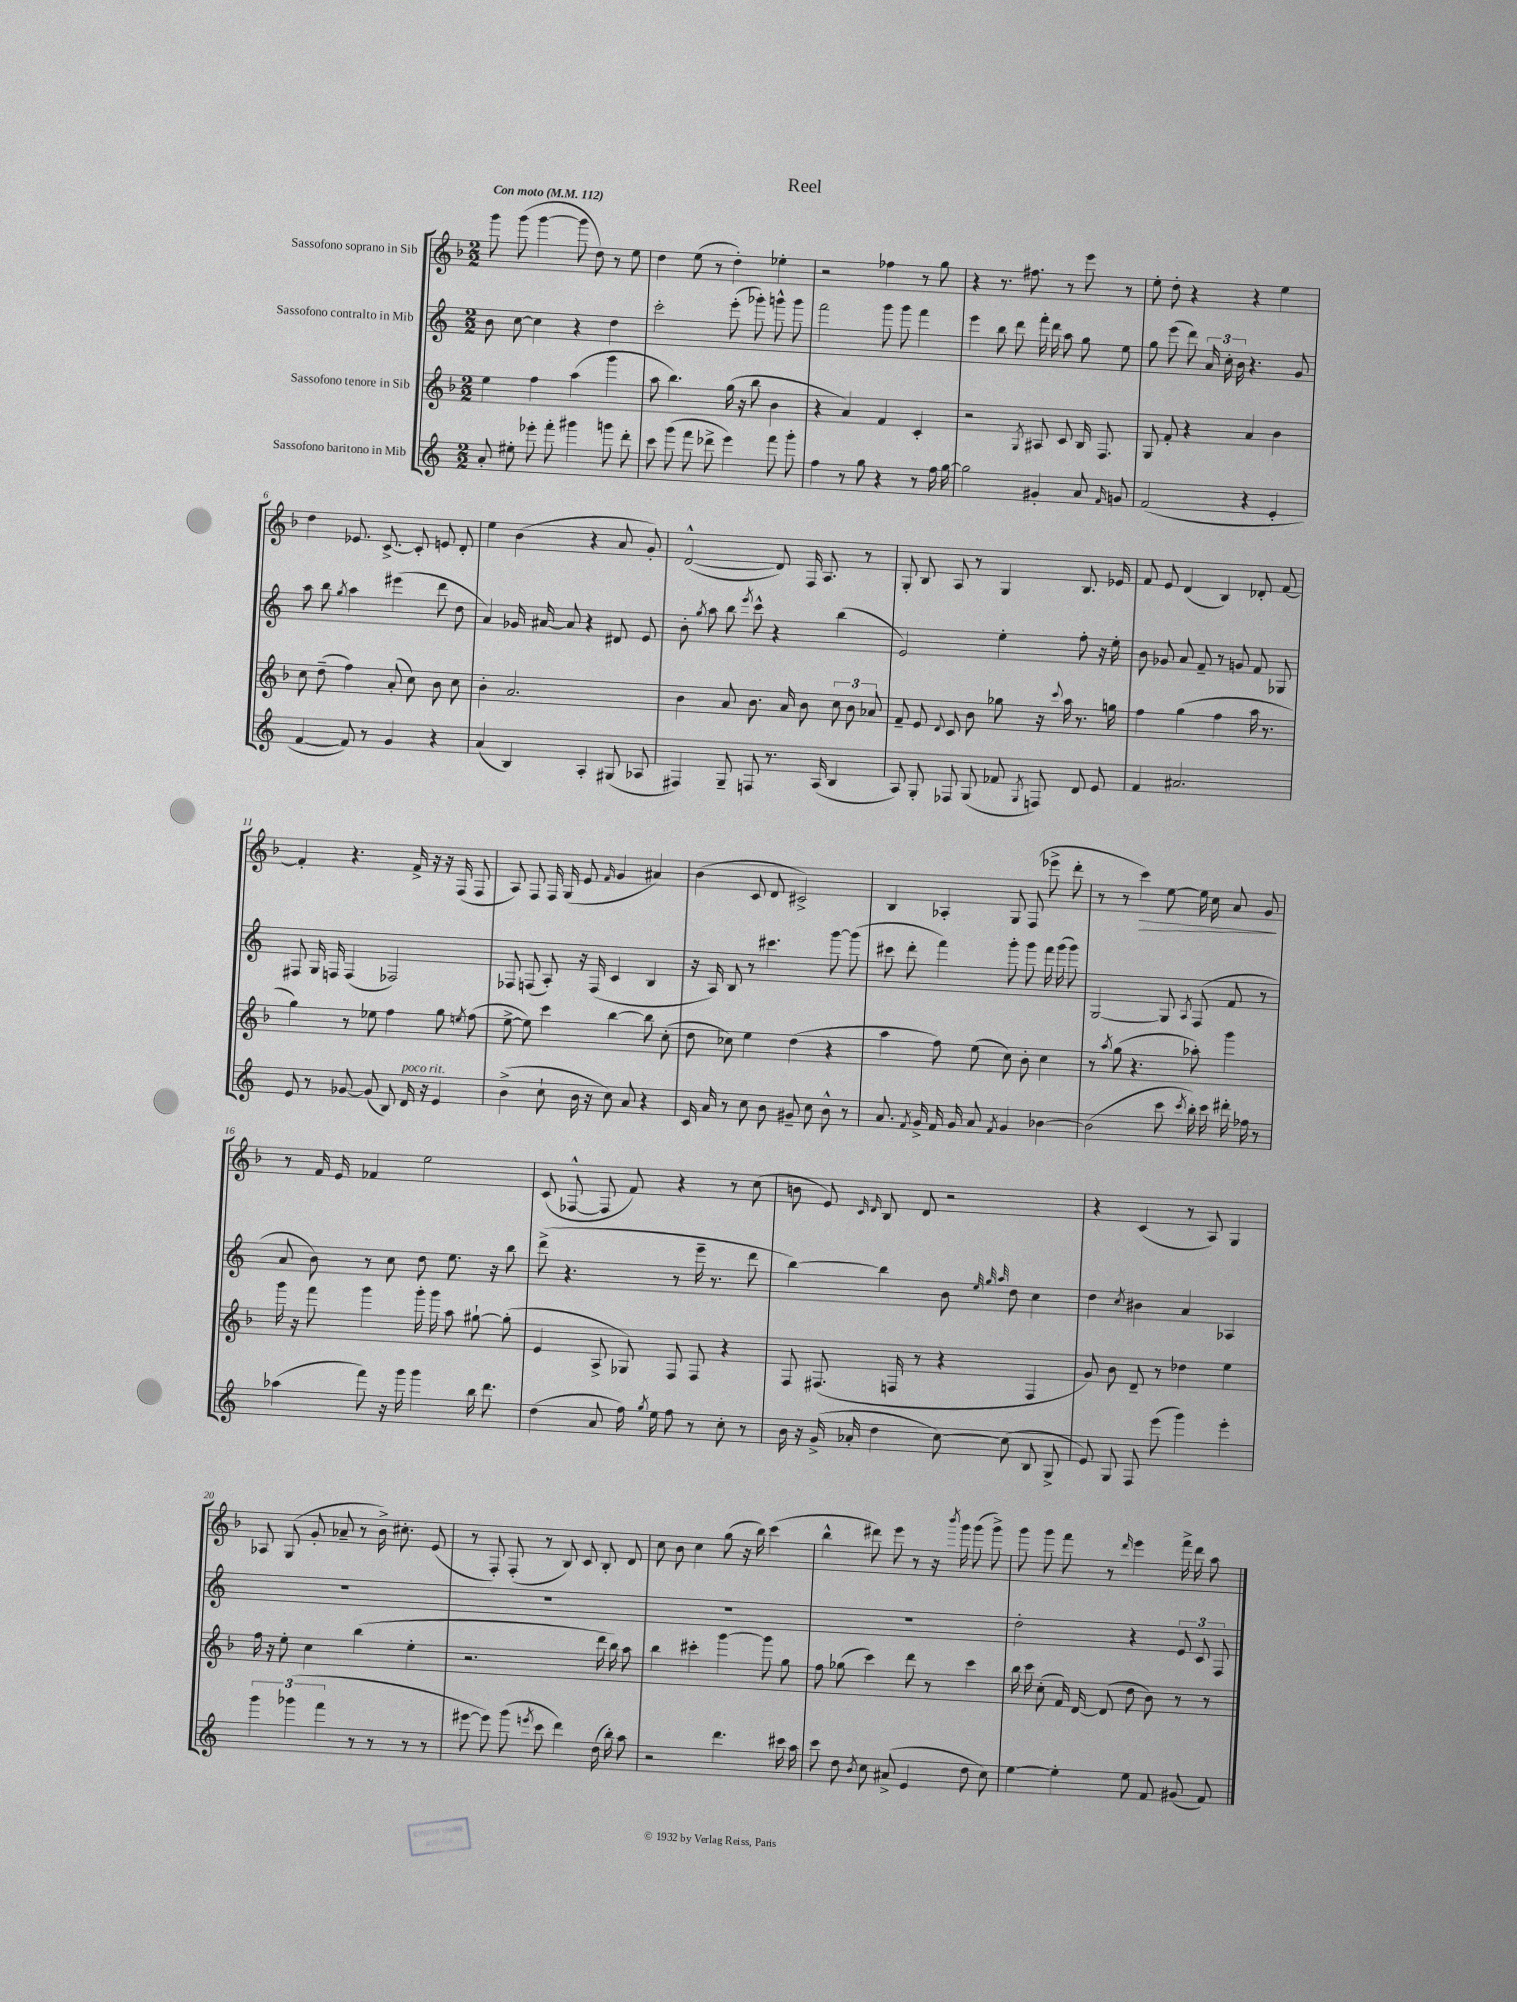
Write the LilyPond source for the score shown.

\header { title = "Reel" }
<<
\new StaffGroup <<
\new Staff = "s0" \with { instrumentName = "Sassofono soprano in Sib" } {
    \clef treble \key f \major \numericTimeSignature \time 2/2 \tempo "Con moto" 4 = 112
    \autoBeamOff g'''8 g'''8( g'''4~ g'''8 d''8) r8 e''8 |
    d''4 e''8( r8 d''4-.) ees''4-. |
    r2 fes''4 r8 g''8 |
    r4 r8. fis''8. r8 e'''8 r8 |
    e''8-. d''8-. r4 r4 e''4 |
    d''4 ees'8. c'8.~-> c'8-. e'8 d'8-. |
    e''4 bes'4( r4 a'8 g'8-.) |
    d'2~-^( d'8) f16 a8. r8 |
    g8-. bes8 a8 r8 g4 bes8. ees'16 |
    f'8 e'8 d'4( bes4) des'8-. f'8~ |
    f'4-. r4. f'16-> r16 r16 f16( f8 |
    a8) f8 f16 g16( e'8 \grace { f'16 } g'4 ais'4) |
    bes'4( c'8 d'8 cis'2->) |
    bes4 aes4-. g8 f8( ees'''8-> d'''8-. |
    r8 r8 c'''4\>) e''8~ e''16 c''16 a'8 g'8\! |
    r8 f'16 e'16 fes'4 e''2 |
    c'8( fes8~-^ fes8 f'8) r4 r8 c''8( |
    b'8 e'8) \grace { c'16 d'16 } bes8 d'8 r2 |
    r4 c'4( r8 a8) g4 |
    aes8 g8( g'8-. aes'8-- r8 bes'16->) cis''8.-. e'8( |
    r8 f8-.) f8-.( r8 bes8) c'8 bes8-. d'8 |
    c''8 bes'8 c''4 g''8( r16 bes''16) c'''4( |
    bes''4-^ dis'''8) e'''8 r8 r16 \acciaccatura { bes'''8 } g'''16 g'''8( g'''8->) |
    g'''8 g'''8 f'''8 r8 \grace { d'''16 } e'''4 f'''16-> d'''16 a''8 \bar "|." |
}
\new Staff = "s1" \with { instrumentName = "Sassofono contralto in Mib" } {
    \clef treble \key c \major \numericTimeSignature \time 2/2
    \autoBeamOff b'8 c''8~ c''4 r4 d''4 |
    c'''2-. e'''8-.( ges'''8-.) g'''8-^ g'''8 |
    f'''2 g'''8 g'''8 f'''4 |
    e'''4 b''8 d'''8 f'''16-. d'''16 a''8 g''8 e''8 |
    g''8 e'''8( d'''8) \tuplet 3/2 { a'16 c''16-. b'16 } r4. g'8 |
    a''8 b''8 \acciaccatura { g''8 } a''4 eis'''4( d'''8 d''8 |
    a'4) ges'16 ais'16~ ais'8 r4 dis'8 e'8 |
    b'8-. \acciaccatura { g''8 } a''8 b''8 \acciaccatura { e'''8 } c'''8-^ r4 b''4( |
    e'2) e''4-. f''8-. r16 e''16-. |
    b'8 ges'8 a'8 f'8-- r8 g'8 f'8 ges8 |
    fis8 g16 f16 f4( fes2) |
    fes8 f8( a8-.) r16 f16( c'4 b4 |
    r16 a16) b8 r8 cis'''4. g'''8~ g'''8( |
    cis'''8 d'''8-. f'''4) g'''8-. g'''8 f'''16 g'''16( g'''8) |
    g2~ g8 \acciaccatura { a8 } f8( f'8 r8 |
    a'8 b'8) r8 c''8 d''8 e''8. r16 b''8 |
    d'''8->( r4. r8 e'''16-- r8. d'''8 |
    b''4~) b''4 b'8 \grace { e''32 g''32 a''32 } d''8 c''4 |
    d''4 \acciaccatura { c''8 } bis'4 a'4 aes4 |
    R1 |
    R1 |
    R1 |
    R1 |
    d''2-. r4 \tuplet 3/2 { e'8 c'8 f8 } \bar "|." |
}
\new Staff = "s2" \with { instrumentName = "Sassofono tenore in Sib" } {
    \clef treble \key f \major \numericTimeSignature \time 2/2
    \autoBeamOff e''4 f''4 a''4( g'''4 |
    a''8 bes''4.) g''16( r16 bes''8 bes'4 |
    r4 a'4) f'4 c'4-. |
    r2 \acciaccatura { g8 } ais8 c'8 bes16 f8. |
    g8 f'8-. r4 a'4 bes'4 |
    c''8 d''8--( f''4) a'8-.( c''8) bes'8 c''8 |
    bes'4-. a'2. |
    bes'4 a'8 bes'8. a'16 bes'8 \tuplet 3/2 { c''8 bes'8 aes'8 } |
    f'8-- e'8 \appoggiatura { d'8 } c'8 bes'8 ges''8 r16 \appoggiatura { c'''8 } a''16 r8. g''16 |
    f''4 g''4( f''4 a''16 r8. |
    g''4) r8 ees''8 f''4 g''8 \acciaccatura { e''8 } f''8( |
    e''8~-> e''8) c'''4 bes''4~ bes''8 c''8-.( |
    d''8 ces''8) e''4 d''4( r4 |
    a''4 f''8) e''8( c''8) bes'8-. c''4 |
    r8 \acciaccatura { a''8 } g''8( r4. aes''8-.) g'''4 |
    g'''16 r16 f'''8 g'''4 g'''16-. g'''16 a''8 gis''8~-! gis''8-.( |
    e'4 a8-> ges8) f8 f8 r4 |
    f8 fis8.( f16 r8 r4 f4 |
    g'8) bes'8 d'8-- r8 des''4 e''4 |
    f''16 r16 e''8-. c''4 bes''4( e''4-. |
    r2. d'''16 bes''16) a''8 |
    bes''4 cis'''4-. g'''4~ g'''8 g''8 |
    f''8 ges''8( c'''4) d'''8 r8 c'''4 |
    bes''16 c'''16 c''8-.( f'16) d'16~ d'8( d''8 bes'8) r8 r8 \bar "|." |
}
\new Staff = "s3" \with { instrumentName = "Sassofono baritono in Mib" } {
    \clef treble \key c \major \numericTimeSignature \time 2/2
    \autoBeamOff a'8-. eis''8-. ees'''8-. f'''8-. gis'''4 g'''8 d'''8-. |
    c'''8 g'''8( f'''8 des'''8-> e'''4) f'''8 g'''8-. |
    f''4 r8 g''8 r4 r8 f''16 g''16~ |
    g''2 gis'4-. a'8 \grace { f'16 } g'8 |
    f'2( r4 e'4-. |
    f'4~ f'8) r8 g'4 r4 |
    a'4( b4) a4-. gis8( aes8 |
    fis4) g8-- f8 r8. a16( b4 |
    a8) g8-. fes8 g8( fes'8 \acciaccatura { g8 } f8) d'8 e'8 |
    f'4 ais'2. |
    e'8 r8 ges'8~ ges'8( b8) d'16^\markup { \italic "poco rit." } r16 e'4 |
    b'4->( c''8-! b'16 r16 c''8) a'8 r4 |
    c'16 a'16 r8 c''8 b'8 gis'8-- c''8 b'8-^ r8 |
    a'8. \acciaccatura { f'8 } g'16-> f'16 g'16 a'8 \acciaccatura { f'8 } g'4 bes'4~ |
    bes'2( c'''8 \acciaccatura { c'''8 } b''16-.) c'''16 dis'''16-. fes''16 r8 |
    aes''4( f'''8) r16 g'''16 g'''4 b''16 d'''8. |
    d''4( a'8 f''16) \acciaccatura { g''8 } e''16 f''8 r8 c''8-. r8 |
    b'16 r16 g'16->( aes'16-. d''4 c''8~) c''8( b8 g8-> |
    e'8) g8 f8 e'''8( g'''4) e'''4-. |
    \tuplet 3/2 { g'''4 ges'''4( f'''4 } r8 r8 r8 r8 |
    eis'''8~ eis'''8) g'''8( \acciaccatura { e'''8 } c'''8 d'''4) d''16( b''16-.) a''8 |
    r2 d'''4. cis'''16 a''16 |
    c'''8 d''8 \acciaccatura { b'8 } c''8 ais'8->( e'4 d''8 c''8) |
    e''4~ e''4-. e''8 f'8 gis'8( f'8) \bar "|." |
}
>>
>>
